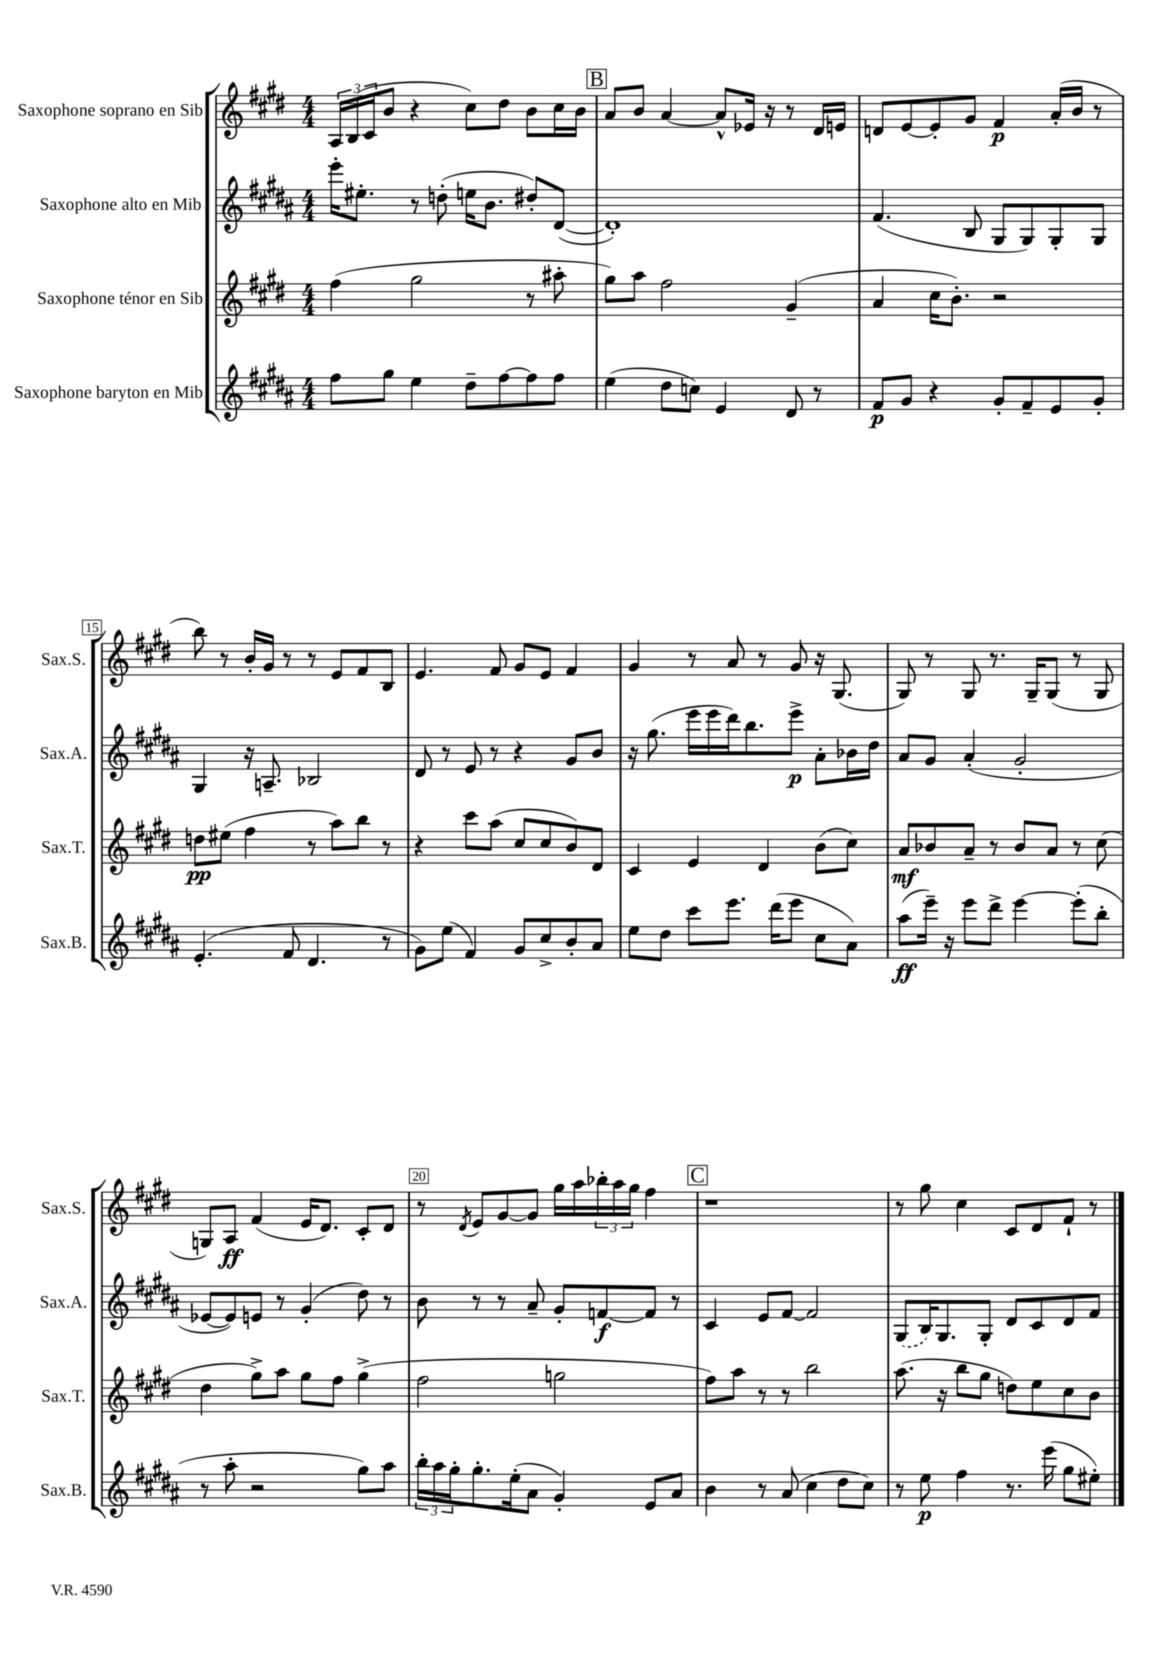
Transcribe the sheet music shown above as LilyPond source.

<<
\new StaffGroup <<
\new Staff = "s0" \with { instrumentName = "Saxophone soprano en Sib" shortInstrumentName = "Sax.S." } {
    \clef treble \key e \major \numericTimeSignature \time 4/4
    \tuplet 3/2 { a16 b16( cis'16 } b'8 r4 cis''8) dis''8 b'8 cis''16 b'16 |
    \mark \markup { \box "B" } a'8 b'8 a'4~ a'8-^ ees'16 r16 r8 dis'16 e'16 |
    d'8 e'8~ e'8-. gis'8 fis'4\p a'16-.( b'16 r8 |
    b''8) r8 b'16-. gis'16 r8 r8 e'8 fis'8 b8 |
    e'4. fis'8 gis'8 e'8 fis'4 |
    gis'4 r8 a'8 r8 gis'8 r16 gis8.( |
    gis8) r8 gis8 r8. gis16-- gis8( r8 gis8 |
    g8) a8\ff fis'4( e'16 dis'8.) cis'8-. dis'8 |
    r8 \acciaccatura { dis'8 } e'8 gis'8~ gis'8 gis''16 a''16 \tuplet 3/2 { bes''16-. a''16 gis''16 } fis''4 |
    \mark \markup { \box "C" } r1 |
    r8 gis''8 cis''4 cis'8 dis'8 fis'8-! r8 \bar "|." |
}
\new Staff = "s1" \with { instrumentName = "Saxophone alto en Mib" shortInstrumentName = "Sax.A." } {
    \clef treble \key b \major \numericTimeSignature \time 4/4
    e'''16-. eis''8.-. r8 d''8-.( e''16 b'8. dis''8-.) dis'8~( |
    \mark \markup { \box "B" } dis'1-.) |
    fis'4.( b8 gis8 gis8) gis8-. gis8 |
    gis4 r16 a8.-- bes2 |
    dis'8 r8 e'8 r8 r4 gis'8 b'8 |
    r16 gis''8.( e'''16 e'''16 dis'''16) b''8. e'''8->\p ais'8-. bes'16 dis''16 |
    ais'8 gis'8 ais'4-.( gis'2-. |
    ees'8~ ees'8) e'8 r8 gis'4-.( dis''8) r8 |
    b'8 r8 r8 ais'8-- gis'8-. f'8~\f f'8 r8 |
    \mark \markup { \box "C" } cis'4 e'8 fis'8~ fis'2 |
    \once \slurDashed gis8( b16) gis8. gis8-. dis'8 cis'8 dis'8 fis'8 \bar "|." |
}
\new Staff = "s2" \with { instrumentName = "Saxophone ténor en Sib" shortInstrumentName = "Sax.T." } {
    \clef treble \key e \major \numericTimeSignature \time 4/4
    fis''4( gis''2 r8 ais''8-. |
    \mark \markup { \box "B" } gis''8) a''8 fis''2 gis'4--( |
    a'4 cis''16 b'8.-.) r2 |
    d''8\pp eis''8( fis''4 r8 a''8) b''8 r8 |
    r4 cis'''8 a''8( cis''8 cis''8 b'8) dis'8 |
    cis'4 e'4 dis'4 b'8( cis''8) |
    a'8\mf bes'8 a'8-- r8 bes'8 a'8 r8 cis''8( |
    dis''4 gis''8->) a''8 gis''8 fis''8 gis''4->( |
    fis''2 g''2 |
    \mark \markup { \box "C" } fis''8) a''8 r8 r8 b''2 |
    a''8.( r16 b''8 gis''8 d''8) e''8 cis''8 b'8 \bar "|." |
}
\new Staff = "s3" \with { instrumentName = "Saxophone baryton en Mib" shortInstrumentName = "Sax.B." } {
    \clef treble \key b \major \numericTimeSignature \time 4/4
    fis''8 gis''8 e''4 dis''8-- fis''8~ fis''8 fis''8 |
    \mark \markup { \box "B" } e''4( dis''8 c''8) e'4 dis'8 r8 |
    fis'8\p gis'8 r4 gis'8-. fis'8-- e'8 gis'8-. |
    e'4.-.( fis'8 dis'4. r8 |
    gis'8) e''8( fis'4) gis'8 cis''8-> b'8-. ais'8 |
    e''8 dis''8 cis'''8 e'''8. dis'''16( e'''8 cis''8 ais'8) |
    ais''8\ff( e'''16--) r16 e'''8 dis'''8-> e'''4~ e'''8-.( b''8-. |
    r8 ais''8-. r2 gis''8) ais''8 |
    \tuplet 3/2 { b''16-. ais''16 gis''16-. } gis''8.-. e''16-.( ais'8 gis'4-.) e'8 ais'8 |
    \mark \markup { \box "C" } b'4 r8 ais'8( cis''4 dis''8 cis''8) |
    r8 e''8\p fis''4 r8. e'''16( gis''8 eis''8-.) \bar "|." |
}
>>
>>
\layout { \context { \Score currentBarNumber = #12 \override BarNumber.break-visibility = ##(#f #t #t) barNumberVisibility = #(every-nth-bar-number-visible 5) \override BarNumber.stencil = #(make-stencil-boxer 0.1 0.3 ly:text-interface::print) } }
